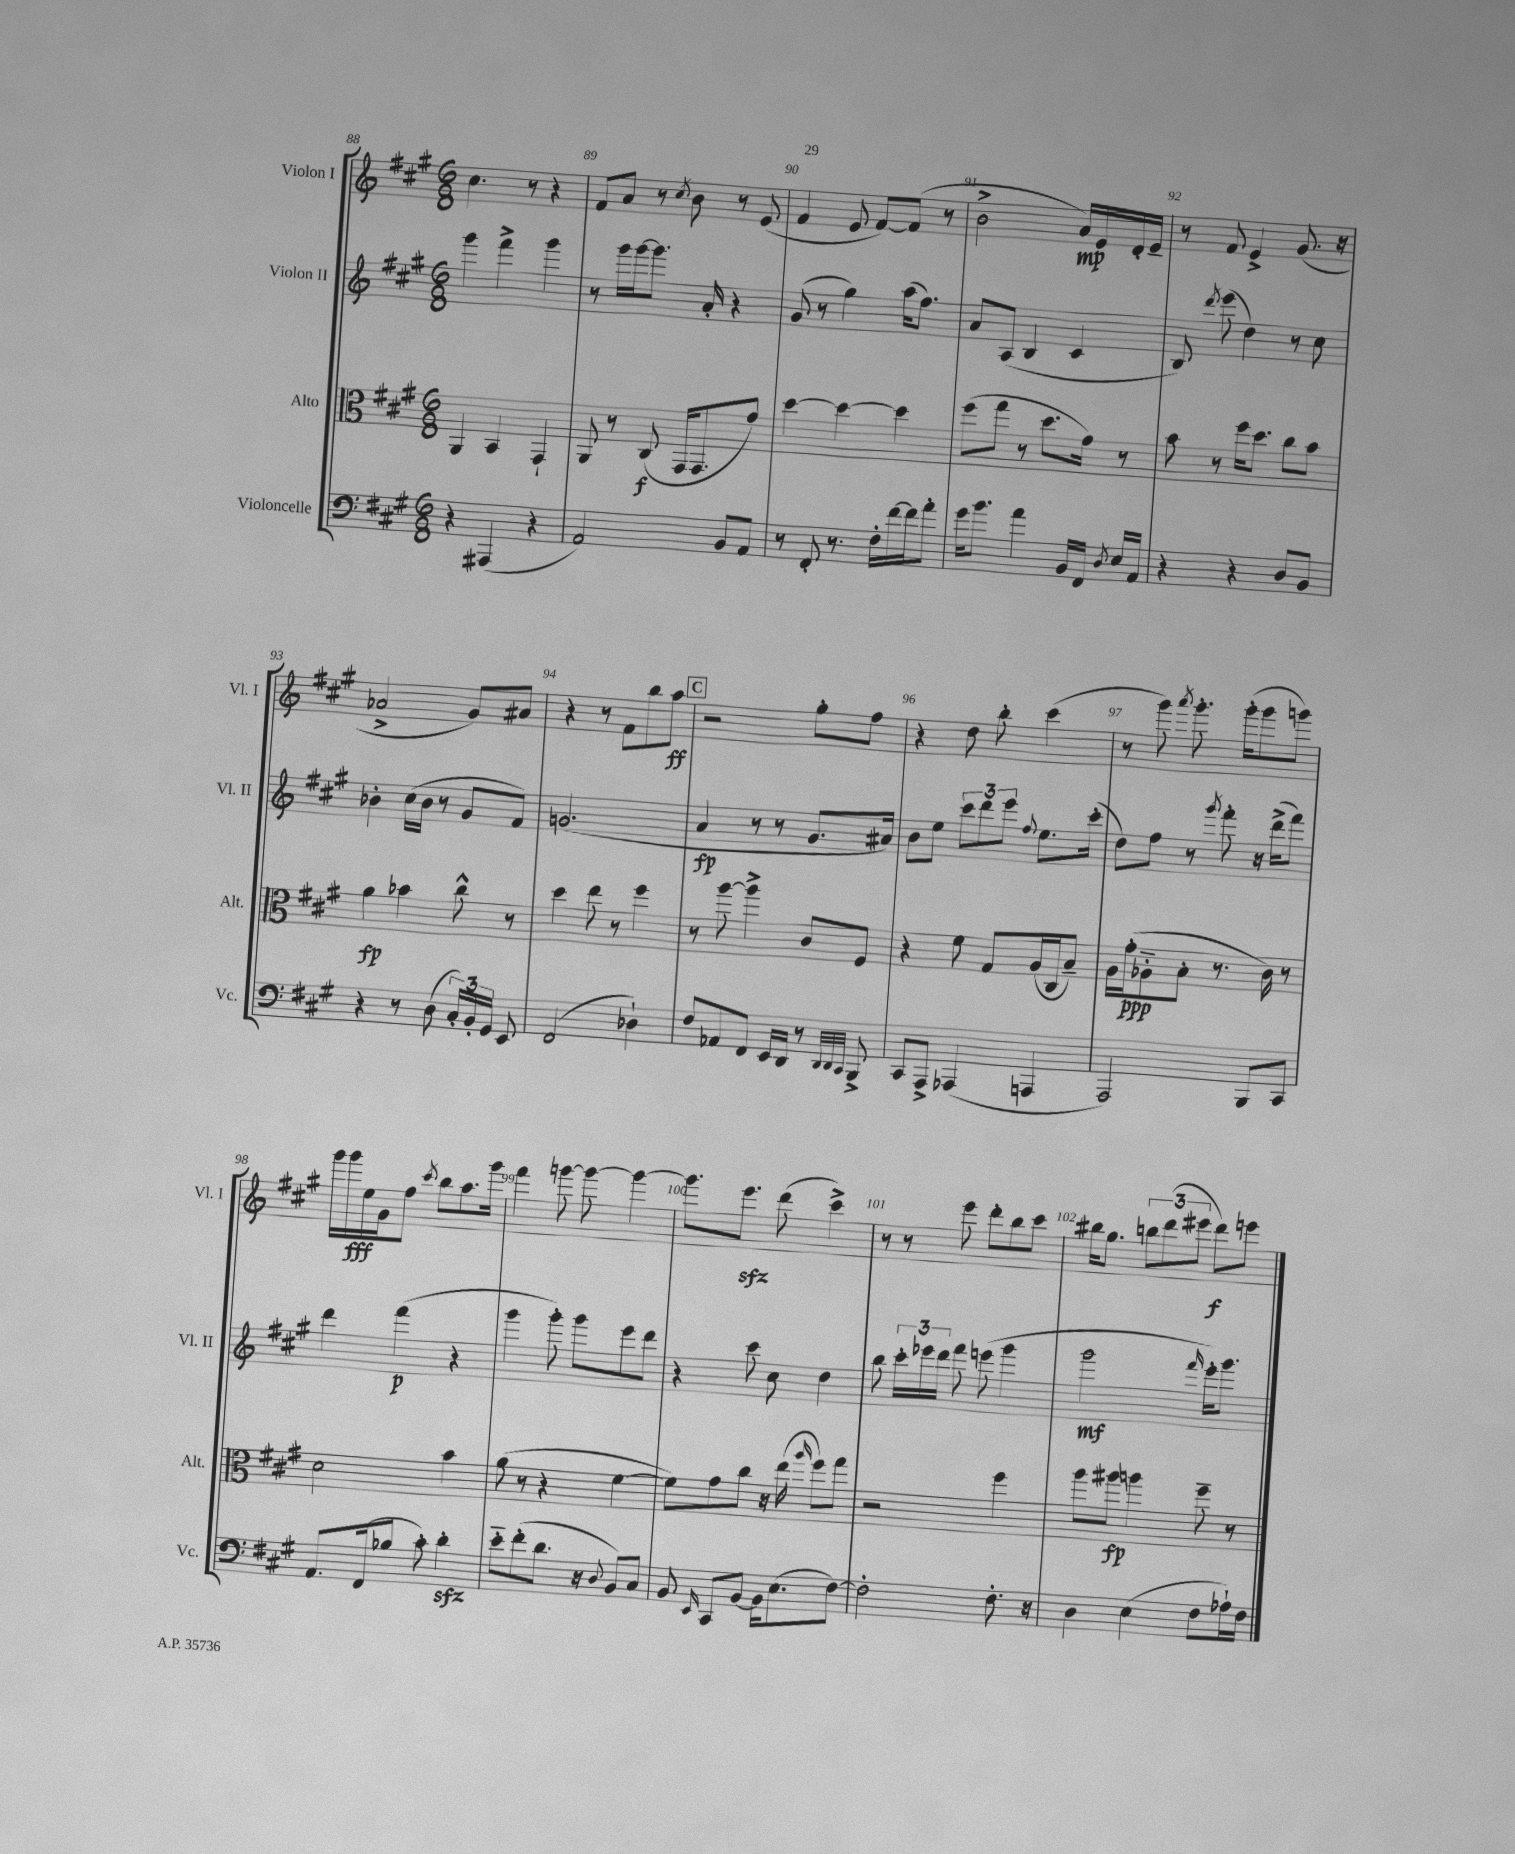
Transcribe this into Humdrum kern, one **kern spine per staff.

**kern	**kern	**kern	**kern
*staff4	*staff3	*staff2	*staff1
*clefF4	*clefC3	*clefG2	*clefG2
*k[f#c#g#]	*k[f#c#g#]	*k[f#c#g#]	*k[f#c#g#]
*M6/8	*M6/8	*M6/8	*M6/8
4r	4AA	4ggg#	4.cc#
(4AAA#	4BB	4fff#^	.
.	.	.	8r
4r	4GG#`	4ggg#	4r
=	=	=	=
2AA)	8AA	8r	8f#
.	8r	16ggg#	8a
.	.	[16ggg#	.
.	(8C#	8.ggg#]	8r
.	.	.	8qcc#
.	16GG#	.	8b
.	8.GG#	16a'	.
8BB	.	4r	8r
8AA	8g#)	.	(8e
=	=	=	=
8r	[4dd	(8g#	4f#
8FF#'	.	8r	.
8.r	4dd_	4gg#)	8e
.	.	.	[8f#)
16F#'	.	.	.
[16f#	4dd]	(16aa	(8f#]
16f#]	.	8.ff#)	.
8a'	.	.	8r
=	=	=	=
16g#	(8ff#	8a	2b^
8.b	.	.	.
.	8gg#	(8A	.
4a	8r	4B	.
.	8.dd	.	.
16BB	.	4c#	16a)
16FF#	16g#)	.	16e
8qD	.	.	.
16E	8r	.	16d'
16AA	.	.	16e~
=	=	=	=
4r	8b	8B)	8r
.	.	8qddd	.
.	8r	(8eee	8f#
4r	16ff#	4dd)	4e^
.	8.dd	.	.
8D	8cc#	8r	(8.g#
8BB	8b	8cc#	.
.	.	.	16r
=	=	=	=
4r	4a	4b-'	2a-^
8r	4b-	(16cc#	.
.	.	16b-	.
(8D	.	8r	.
24C#')	8cc#^^	8g#	8g#)
24BB'	.	.	.
24GG#	.	.	.
8EE	8r	8f#)	8a#
=	=	=	=
(2FF#	4dd	(2.g	4r
.	8ee	.	8r
.	8r	.	8f#
4D-`)	4ff#	.	8bb
.	.	.	8aa
=	=	=	=
8F#	8r	4a	2r
8AA-	[8aa	.	.
8FF#	4aa^]	8r	.
16EE	.	8r	.
16DD	.	.	.
8r	8c#	8.g#	8gg#'
32qqDD	.	.	.
32qqDD	.	.	.
32qqCC#	.	.	.
8BBB^	8F#	.	8ff#
.	.	16a#)	.
=	=	=	=
8CC#	4r	8b	4r
8AAA^	.	8ee	.
(4AAA-	8f#	12ccc#	8dd
.	.	12ddd	.
.	8G#	.	8bb'
.	.	12eee	.
.	.	8qqff#	.
4AAA	(16A	8.ee	(4ccc#
.	16C#	.	.
.	8B~)	.	.
.	.	(16ccc#'	.
=	=	=	=
2AAA)	16A	8dd)	8r
.	(16g#'	.	.
.	8A-'~	8ff#	8ggg#)
.	.	.	8qaaa
.	8B'	8r	8.ggg#'
.	.	8qggg#	.
.	8.r	8fff#'	.
.	.	.	(16ggg#'
8BBB	.	16r	8ggg#
.	16c#)	(16ddd^	.
8CC#	8r	8fff#)	8ggg)
=	=	=	=
8.AA	2d	4ddd	16ggg#
.	.	.	16ggg#
.	.	.	16ee
(16FF#	.	.	16g#
8B-	.	(4fff#	8ff#
.	.	.	8qccc#
8c#')	.	.	8bb
4d'	4b	4r	8.aa
.	.	.	16ggg#
=	=	=	=
8e'~	(8a	4ggg#	4fff#
(8f#'	8r	.	.
8.d	4r	8ggg#')	[8ggg
.	.	8ggg#	8ggg_
16r	.	.	.
8qqD	.	.	.
8BB)	[4f#	8eee	4ggg_
8C#	.	8ddd	.
=	=	=	=
8BB	8f#])	4r	8.ggg]
16qqEE	.	.	.
8CC#	8g#	.	.
.	.	.	8.eee
[8BB	8cc#	8ccc#	.
16BB]	16r	8cc#	(8ddd
(8.E	(16ee	.	.
.	16qqaa	.	.
.	8ff#)	4dd	4ccc#^)
[8F#)	8gg#	.	.
=	=	=	=
2F#']	2r	8bb	8r
.	.	24ccc#'	8r
.	.	24eee-	.
.	.	24ddd	.
.	.	8fff#	8eee
.	.	(8eee	8ddd'
8.F#'	4ff#	4ggg#	8bb
.	.	.	8ccc#
16r	.	.	.
=	=	=	=
4D	8aa	2ggg#	16bb#
.	.	.	8.gg#
.	8aa#	.	.
(4E	4aa	.	12bb
.	.	.	(12ddd
.	.	.	12eee#
.	.	16qqfff#	.
8F#	8ff#~	16eee')	8ddd)
.	.	8.ggg#	.
16A-`)	8r	.	8eee
16F#	.	.	.
==	==	==	==
*-	*-	*-	*-
